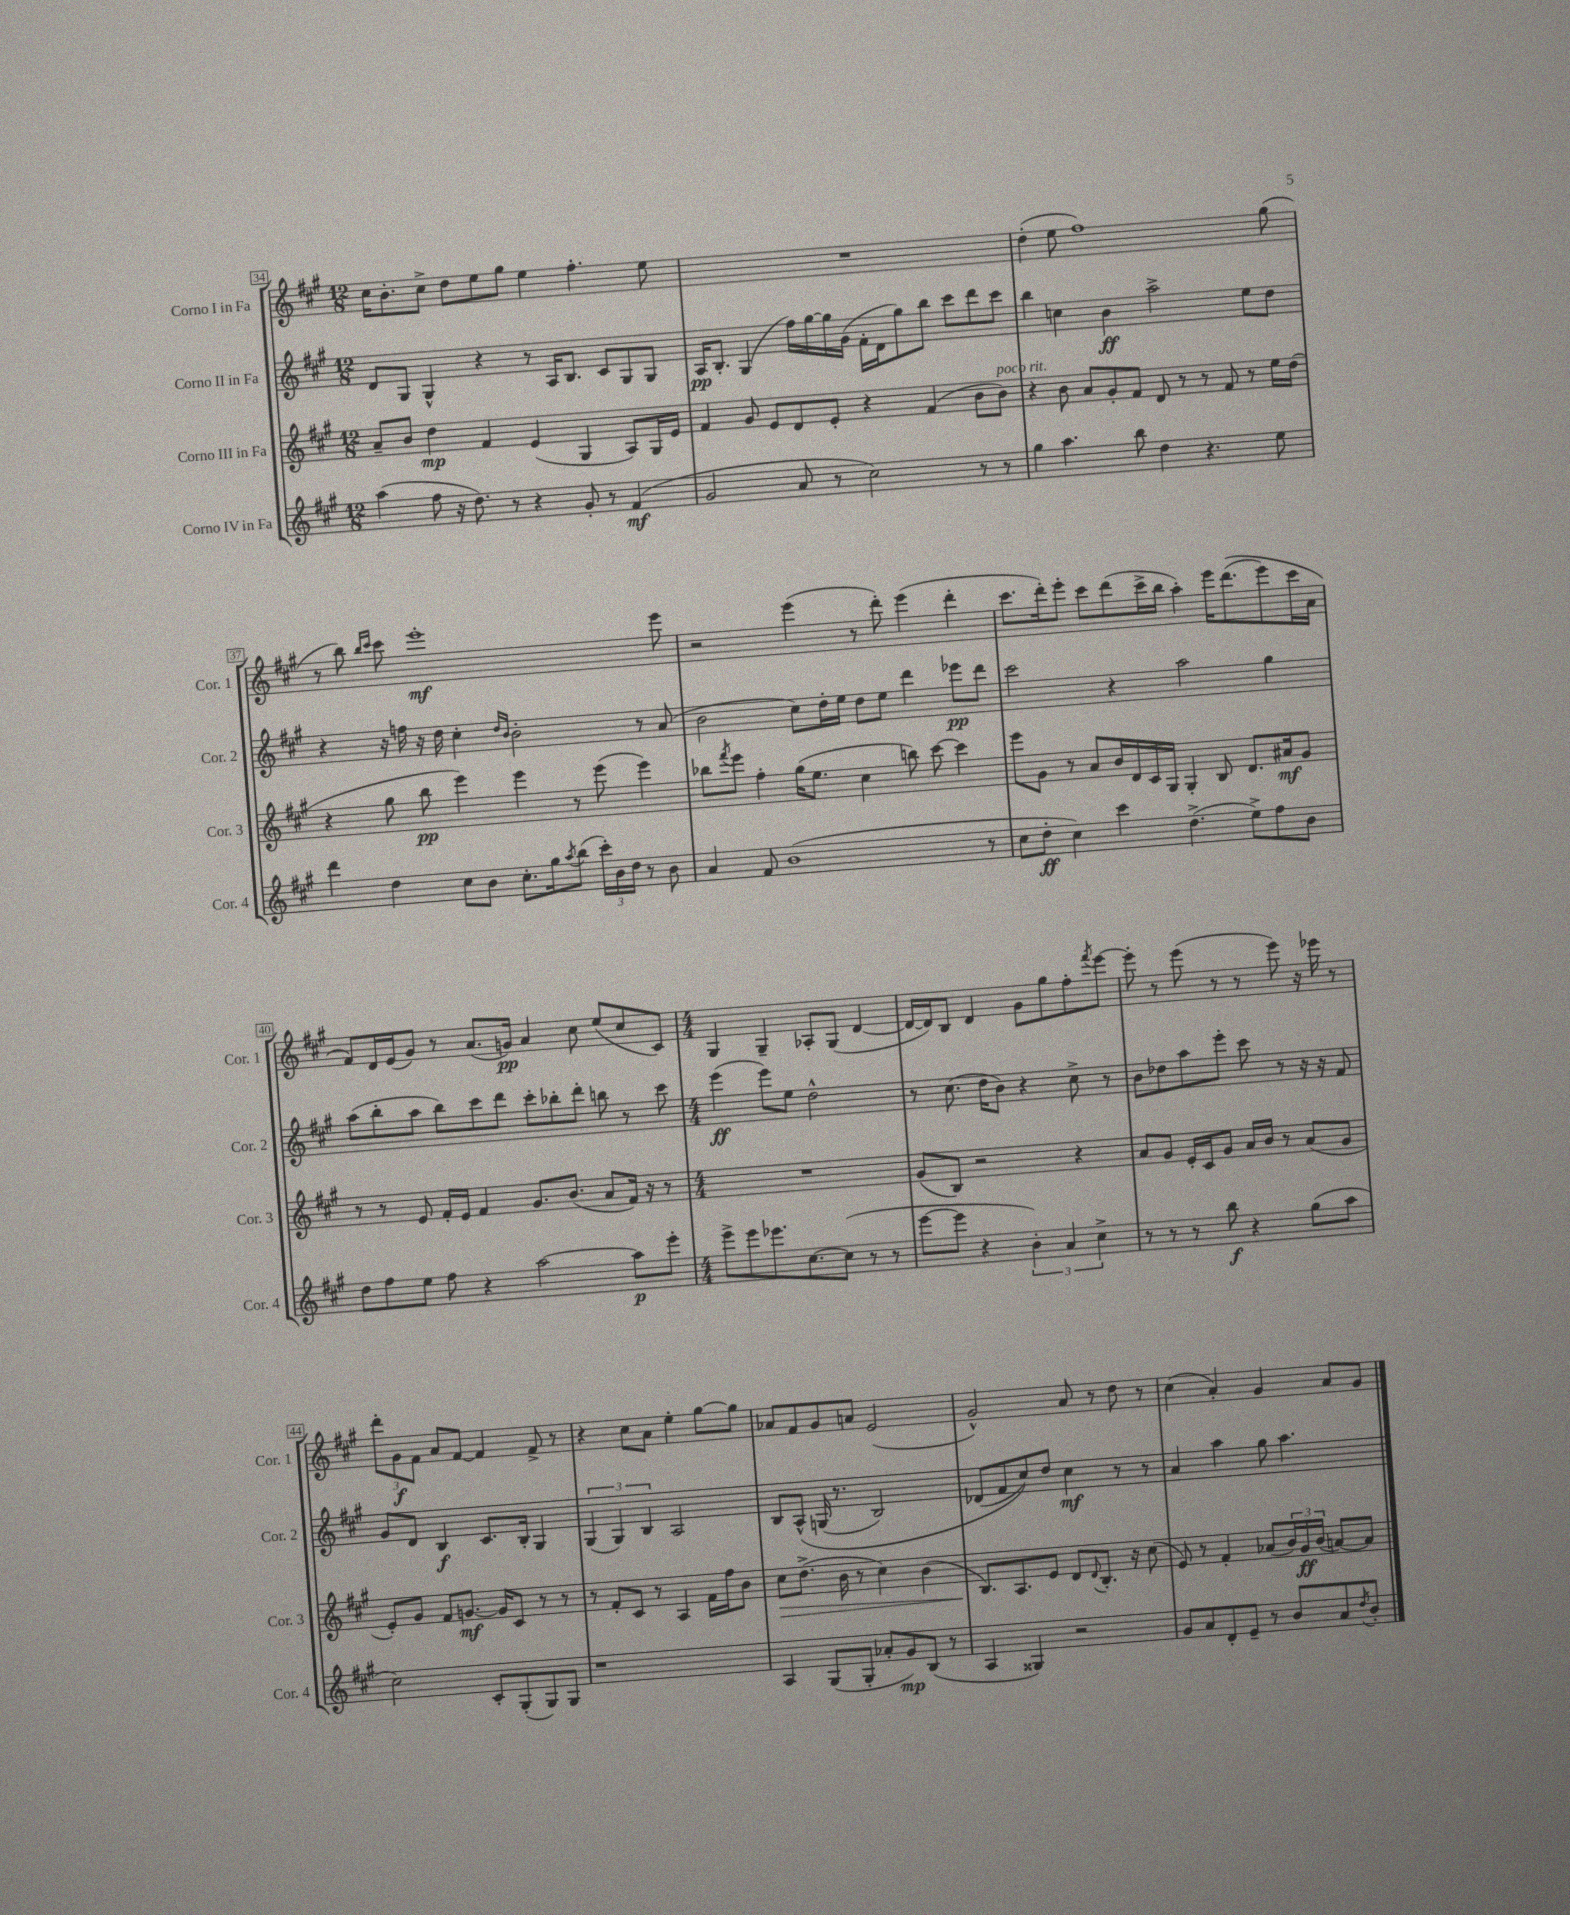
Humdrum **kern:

**kern	**kern	**kern	**kern
*staff4	*staff3	*staff2	*staff1
*clefG2	*clefG2	*clefG2	*clefG2
*k[f#c#g#]	*k[f#c#g#]	*k[f#c#g#]	*k[f#c#g#]
*M12/8	*M12/8	*M12/8	*M12/8
(4aa	8a~	8d	16cc#
.	.	.	8.b'
.	8b	8G#	.
8ff#	4dd	4G#^^	8cc#^
16r	.	.	8dd
8.dd)	.	.	.
.	4f#	4r	8ee
8r	.	.	8gg#
4r	(4e	8r	4ee
.	.	16A	.
.	.	8.B	.
8g#'	4G#	.	4.ff#'
8r	.	8c#	.
(4f#	8A)	8G#	.
.	16G#	8G#	8ee
.	16e	.	.
=	=	=	=
2g#	4f#	16A	1.r
.	.	8.B'	.
.	8g#	(4G#	.
.	8e	.	.
8a	8d	16ff#)	.
.	.	[16gg#	.
8r	8e'	16gg#]	.
.	.	(16g#	.
2cc#)	4r	16f#'	.
.	.	16d	.
.	.	8gg#)	.
.	(4f#	8bb	.
.	.	8ccc#	.
8r	8b	8ddd	.
8r	8b)	8ccc#	.
=	=	=	=
4gg#	4r	4bb	(4dd'
4.aa	8b	4cc	8ee
.	8a	.	1ff#)
.	8g#'	4b	.
8bb	8f#	.	.
4dd	8d	2aa^	.
.	8r	.	.
4.r	8r	.	.
.	8f#	.	.
.	8r	8ee	.
8ee	16ee	8dd	(8gg#
.	(16dd	.	.
=	=	=	=
4ddd	4r	4r	8r
.	.	.	8bb)
.	.	.	16qqbb
.	.	.	16qqccc#
4dd	8gg#	16r	8ccc#
.	.	16ff	.
.	8bb	16r	1eee'
.	.	16dd	.
8cc#	4eee)	4cc#'	.
8b	.	.	.
.	.	16qqdd	.
.	.	16qqb	.
8.cc#'	4eee	2b'	.
16gg#	.	.	.
8qaa	.	.	.
(8bb	8r	.	.
24ccc#')	(8eee	.	.
24b	.	.	.
24dd	.	.	.
8r	4eee)	8r	.
8b	.	(8a	8eee
=	=	=	=
4a	8bb-	2b	2r
.	8qfff#	.	.
.	8eee	.	.
8f#	4ff#'	.	.
(1b	.	.	.
.	(16gg#	8cc#)	(4eee
.	8.ee	.	.
.	.	16dd'	.
.	.	16ee	.
.	4cc#	8dd	8r
.	.	8ee	8ddd')
.	8bb)	4ddd	(4eee
.	[8ccc#	.	.
.	4ccc#]	8eee-	4ddd'
8r	.	8ddd	.
=	=	=	=
8cc#	8eee	2ccc#	8.ccc#
8dd'	8g#	.	.
.	.	.	16ddd')
4cc#)	8r	.	8eee'
.	8a	.	8ccc#
4ccc#	16b	4r	(8ddd
.	16d	.	.
.	16c#	.	16ccc#^
.	16G#	.	16bb
(4.dd^	4G#'	2aa	4aa')
.	8B	.	16eee
.	.	.	&((8.ddd
8ee^)	8.d	.	.
8ff#	.	4gg#	8eee)
.	16a#	.	.
8b	8g#	.	16ccc#
.	.	.	16a
=	=	=	=
8dd	8r	(8aa	8f#&)
8ff#	8r	8bb'	16d
.	.	.	(16e
8ee	8e	8aa	8g#)
8ff#	16f#'	8bb)	8r
.	16e	.	.
4r	4f#	8ccc#	(8.a
.	.	8ddd	.
.	.	.	16g)
[2aa	8.g#	8ccc#'	4a
.	.	8bb-'	.
.	(8.b	.	.
.	.	8ddd'	8cc#
.	8a	8bb	(8ee
8aa]	16f#)	8r	8cc#
.	16r	.	.
8eee'	8r	8ccc#	8c#)
=	=	=	=
*M4/4	*M4/4	*M4/4	*M4/4
8eee^	1r	(4eee	4G#
8eee	.	.	.
8.eee-	.	8eee)	4G#~
.	.	8ee	.
[8.cc#	.	.	.
.	.	2dd^^	8A-'
(8cc#]	.	.	(8G#
8r	.	.	[4d
8r	.	.	.
=	=	=	=
[8eee	(8g#	8r	16d_
.	.	.	16d])
8eee]	8B)	(8.cc#	8B
4r	2r	.	4d
.	.	16dd	.
.	.	8b)	.
6b')	.	4r	8g#
.	.	.	8gg#
6a	.	.	.
.	4r	8cc#^	8ff#'
6cc#^	.	.	.
.	.	.	8qfff#
.	.	8r	[8eee
=	=	=	=
8r	8a	8b	8eee']
8r	8g#	8dd-	8r
8r	16e'	8aa	(8eee
.	16c#	.	.
8bb	8g#	8eee'	8r
4r	16a	8ccc#	8r
.	16b	.	.
.	8r	8r	8eee)
(8gg#	(8a	16r	16r
.	.	16r	16eee-
8aa	8g#	8f#	8r
=	=	=	=
2cc#)	8e')	8g#	12ddd'
.	.	.	12g#
.	8g#	8d	.
.	.	.	12f#
.	8f#	4B	8a
.	[8.g	.	[8f#
8c#'	.	8.c#	4f#]
.	16g]	.	.
(8G#'	8c#	.	.
.	.	16B'	.
8G#)	8r	4G#	8f#^
8G#	8r	.	8r
=	=	=	=
1r	8r	(6G#	4r
.	8f#'	.	.
.	.	6G#)	.
.	8c#	.	8cc#
.	.	6B	.
.	8r	.	8a
.	4A	2A	4ee'
.	16f#	.	[8gg#
.	16ff#	.	.
.	8b	.	8gg#]
=	=	=	=
4A	8cc#	8B	8a-
.	(8.dd^	&(8A^^	8f#
(8G#	.	(16G	8g#
.	16b	8.r	.
8G#'	8r	.	8a
8a-'	4cc#)	2B)	(2e
8g#)	.	.	.
(8B	(4b	.	.
8r	.	.	.
=	=	=	=
4A	8.B)	(8d-	2g#^^)
.	.	8f#	.
.	8.A	.	.
4G##)	.	8cc#)&)	.
.	8e	8dd	.
2r	8d	4cc#	8a
.	8qqd	.	.
.	8.B'	.	8r
.	.	8r	8dd
.	16r	.	.
.	(8cc#	8r	8r
=	=	=	=
8g#	8e)	4a	(4cc#
8a	8r	.	.
8d'	4f#'	4aa	4a')
8e~	.	.	.
8r	(8a-	8gg#	4g#
8b	24b)	4.aa	.
.	24g#	.	.
.	(24b	.	.
8a	[8a)	.	8a
8qdd	.	.	.
8b'	8a]	.	8g#
==	==	==	==
*-	*-	*-	*-
